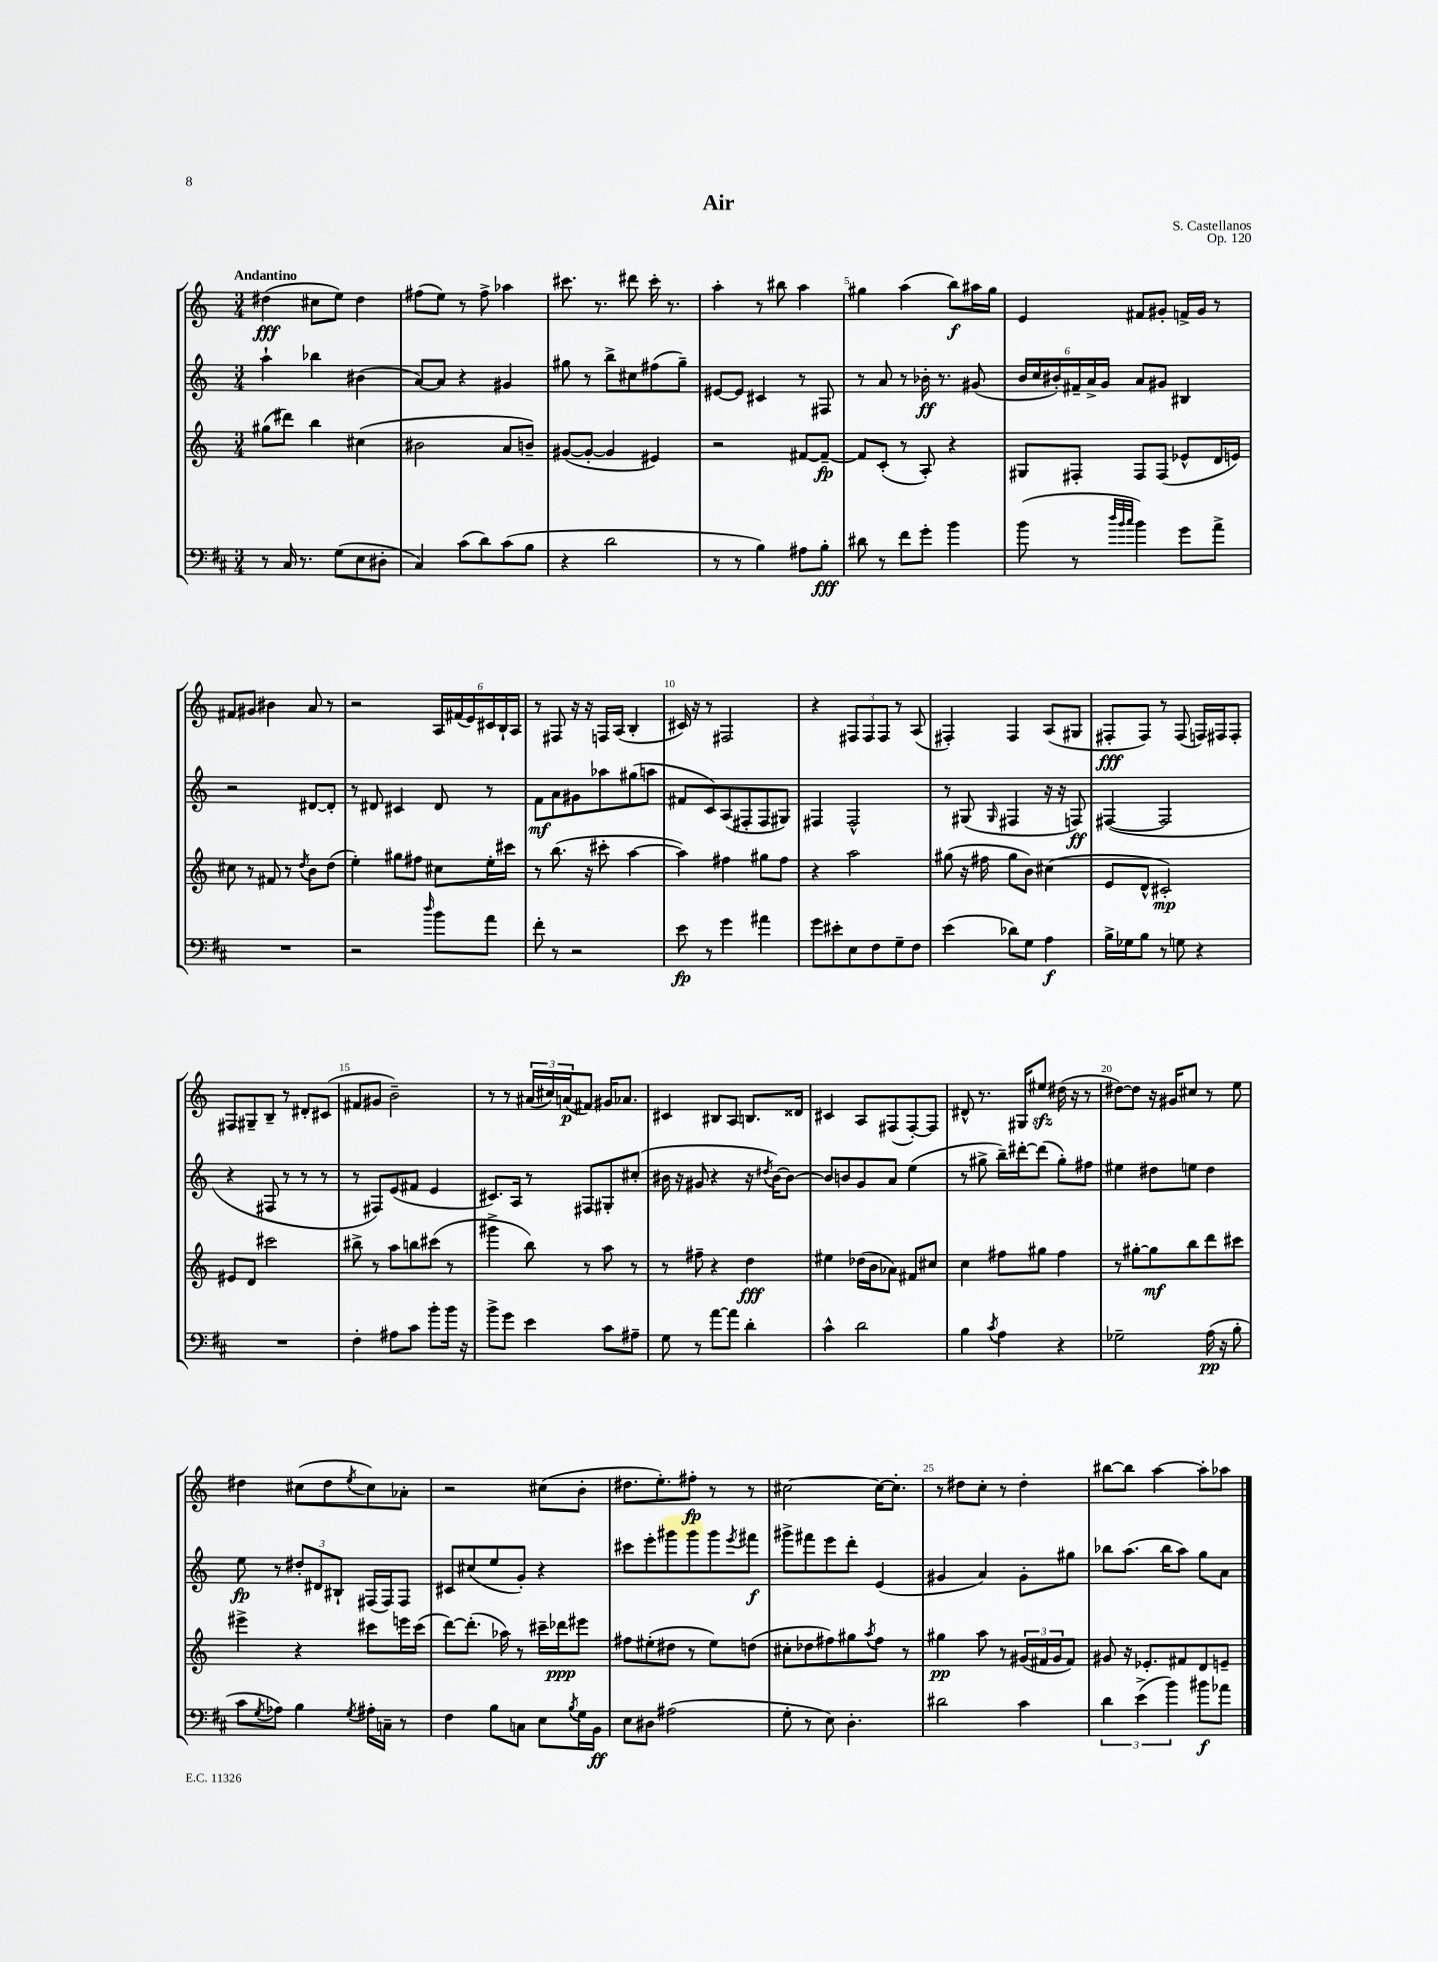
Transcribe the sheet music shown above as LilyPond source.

\header { title = "Air" composer = "S. Castellanos" opus = "Op. 120" }
<<
\new StaffGroup <<
\new Staff = "s0" {
    \clef treble \key c \major \numericTimeSignature \time 3/4 \tempo "Andantino"
    dis''4\fff( cis''8 e''8) dis''4 |
    fis''8( e''8) r8 fis''8-> aes''4 |
    cis'''8. r8. dis'''8 cis'''16-. r8. |
    a''4-. r8 bis''8 a''4 |
    gis''4 a''4( b''8\f) ais''16 gis''16 |
    e'4 fis'8 gis'8-. f'16-> gis'16 r8 |
    fis'8 gis'8 bis'4 a'8 r8 |
    r2 \tuplet 6/4 { a16 fis'16( e'16) cis'16 b16-! a16 } |
    r8 fis8 r16 r16 f16 a16( b4-. |
    cis'16) r16 r8 fis2 |
    r4 \tuplet 3/2 { fis8 fis8 fis8 } r8 a8( |
    fis4-.) fis4 a8( gis8 |
    fis8-.\fff fis8) r8 fis8( f16) fis16 fis8-. |
    fis8 gis8-- b8-- r8 dis'8-. cis'8( |
    fis'8 gis'8 b'2--) |
    r8 r8 \tuplet 3/2 { ais'16( cis''16) a'16\p( } fis'8) gis'16 aes'8. |
    cis'4 bis8 a8 b8. disis'16 |
    cis'4 a8 fis8( fis8~-.) fis8 |
    dis'8-^ r8. gis16 eis''8\sfz dis''16( r16 r8 |
    dis''8~) dis''8 r16 gis'16 cis''8 r8 e''8 |
    dis''4 cis''8( dis''8 \acciaccatura { e''8 } cis''8) aes'8-. |
    r2 cis''8( b'8-. |
    dis''8. e''8.-.) fis''8-.\fp r8 r8 |
    cis''2~ cis''16~ cis''8.-. |
    r8 dis''8 c''8-. r8 dis''4-. |
    bis''8~ bis''8 a''4~ a''8-. aes''8 \bar "|." |
}
\new Staff = "s1" {
    \clef treble \key c \major \numericTimeSignature \time 3/4
    a''4-! bes''4 bis'4( |
    a'8~) a'8 r4 gis'4 |
    gis''8 r8 b''8-> cis''8 fis''8( gis''8--) |
    eis'8~ eis'8 cis'4 r8 fis8 |
    r8 a'8 r8 bes'16-.\ff r8. gis'8( |
    \tuplet 6/4 { b'16 c''16 bis'16-.) fis'16-- a'16-> g'16 } a'8 gis'8 bis4 |
    r2 dis'8~ dis'8-. |
    r8 dis'8 cis'4 dis'8 r8 |
    f'8\mf a'8 gis'8 aes''8 gis''8( a''8 |
    fis'8 c'8) a8( fis8-. fis8 gis8) |
    fis4 fis2-^ |
    r8 gis8( \grace { gis16 } fis4 r16 r16 f8\ff) |
    fis4~( fis2 |
    r4 fis8 r8 r8 r8 |
    r8 fis8) e'8( fis'8 e'4 |
    cis'8.) a16 r8 fis8 gis8-. cis''8-.( |
    bis'16 r16 gis'8 r4 r16 \acciaccatura { dis''8 } bis'16~) bis'8~ |
    bis'8 b'8 g'8 a'8 e''4( |
    r8 gis''8-> b''16--) dis'''16~-. dis'''8( gis''8-.) fis''8 |
    eis''4 dis''8 e''8 dis''4 |
    e''8\fp r8 \tuplet 3/2 { dis''8-. dis'8 bis8-! } fis16( fis16) fis8 |
    cis'8 cis''8( e''8 g'8-.) r4 |
    cis'''8 e'''8-. gis'''8 gis'''8 gis'''8 \acciaccatura { e'''8 } fis'''8\f |
    gis'''8-> fis'''8 e'''8 d'''8-. e'4( |
    gis'4 a'4) gis'8-. gis''8 |
    bes''8 a''8.( bes''16 a''8) g''8 a'8 \bar "|." |
}
\new Staff = "s2" {
    \clef treble \key c \major \numericTimeSignature \time 3/4
    gis''8( dis'''8) b''4 cis''4( |
    bis'2 a'8 b'8--) |
    gis'8~( gis'8~-. gis'4 eis'4) |
    r2 fis'8~ fis'8~--\fp |
    fis'8 c'8-.( r8 a8-.) r4 |
    gis8 fis8-. fis8 fis8( ees'8-^ d'16 e'16) |
    cis''8 r8 fis'8 r8 \acciaccatura { d''8 } b'8 d''8( |
    e''4-.) gis''8 fis''8 cis''8 e''16-. cis'''16 |
    r8 b''8.( r16 cis'''8-. a''4~ |
    a''4) fis''4 gis''8 fis''8 |
    r4 a''2 |
    gis''8( r16 fis''16 gis''8 b'8) cis''4( |
    e'8 d'8-^ cis'2-.\mp) |
    eis'8 d'8 cis'''2 |
    bis''8-> r8 a''8 b''8 cis'''8( r8 |
    gis'''4-> b''8) r8 a''8 r8 |
    r8 fis''8-- r4 d''4\fff |
    eis''4 des''16( b'16 aes'8) fis'8 cis''8 |
    c''4 fis''8 gis''8 fis''4 |
    r8 gis''8~-. gis''8\mf b''8 d'''8 cis'''8 |
    eis'''4-> r4 cis'''8 e'''16 cis'''16( |
    d'''8~) d'''8.-.( aes''16) r8 cis'''16-- des'''16\ppp eis'''8 |
    fis''8 eis''8-.( dis''8 r8 eis''8) d''8( |
    cis''8-. des''8 fis''8) gis''8 \acciaccatura { a''8 } fis''8 r8 |
    gis''4\pp a''8 r8 \tuplet 3/2 { gis'16( fis'16 gis'16 } fis'8) |
    gis'8 r16 ees'8.-. fis'8 d'8 e'8-- \bar "|." |
}
\new Staff = "s3" {
    \clef bass \key d \major \numericTimeSignature \time 3/4
    r8 cis16 r8. g8( e8 dis8-. |
    cis4) cis'8( d'8) cis'8( b8 |
    r4 d'2 |
    r8 r8 b4) ais8 b8-.\fff |
    dis'8 r8 fis'8 g'8-. b'4 |
    b'8( r8 \grace { d''32 b'32 cis''32 } b'4) g'8 a'8-> |
    R2. |
    r2 \grace { d''16 } b'8 a'8 |
    fis'8-. r8 r2 |
    e'8\fp r8 g'4 ais'4 |
    g'8 eis'8-. e8 fis8 g8-- fis8 |
    e'4( des'8) g8 a4\f |
    b16-> ges16 b8 r8 g8 r4 |
    R2. |
    fis4-. ais8 cis'8 b'8-. b'16 r16 |
    b'8-> g'8 e'4 cis'8 ais8-- |
    g8 r8 a'8~ a'8 d'4-. |
    cis'4-^ d'2 |
    b4 \acciaccatura { cis'8 } a4 r4 |
    ges2-- a16\pp( r16 b8-. |
    cis'8 \acciaccatura { g8 } aes8) b4 \acciaccatura { g8 } ais16-. c16-- r8 |
    fis4 b8 c8 e8 \acciaccatura { b8 } g16 b,16\ff |
    e8 dis8 ais2( |
    g8-. r8 e8) d4.-. |
    dis'2 cis'4 |
    \tuplet 3/2 { d'4 e'4->( b'4) } bis'8\f aes'8 \bar "|." |
}
>>
>>
\layout { \context { \Score \override BarNumber.break-visibility = ##(#f #t #t) barNumberVisibility = #(every-nth-bar-number-visible 5) } }
